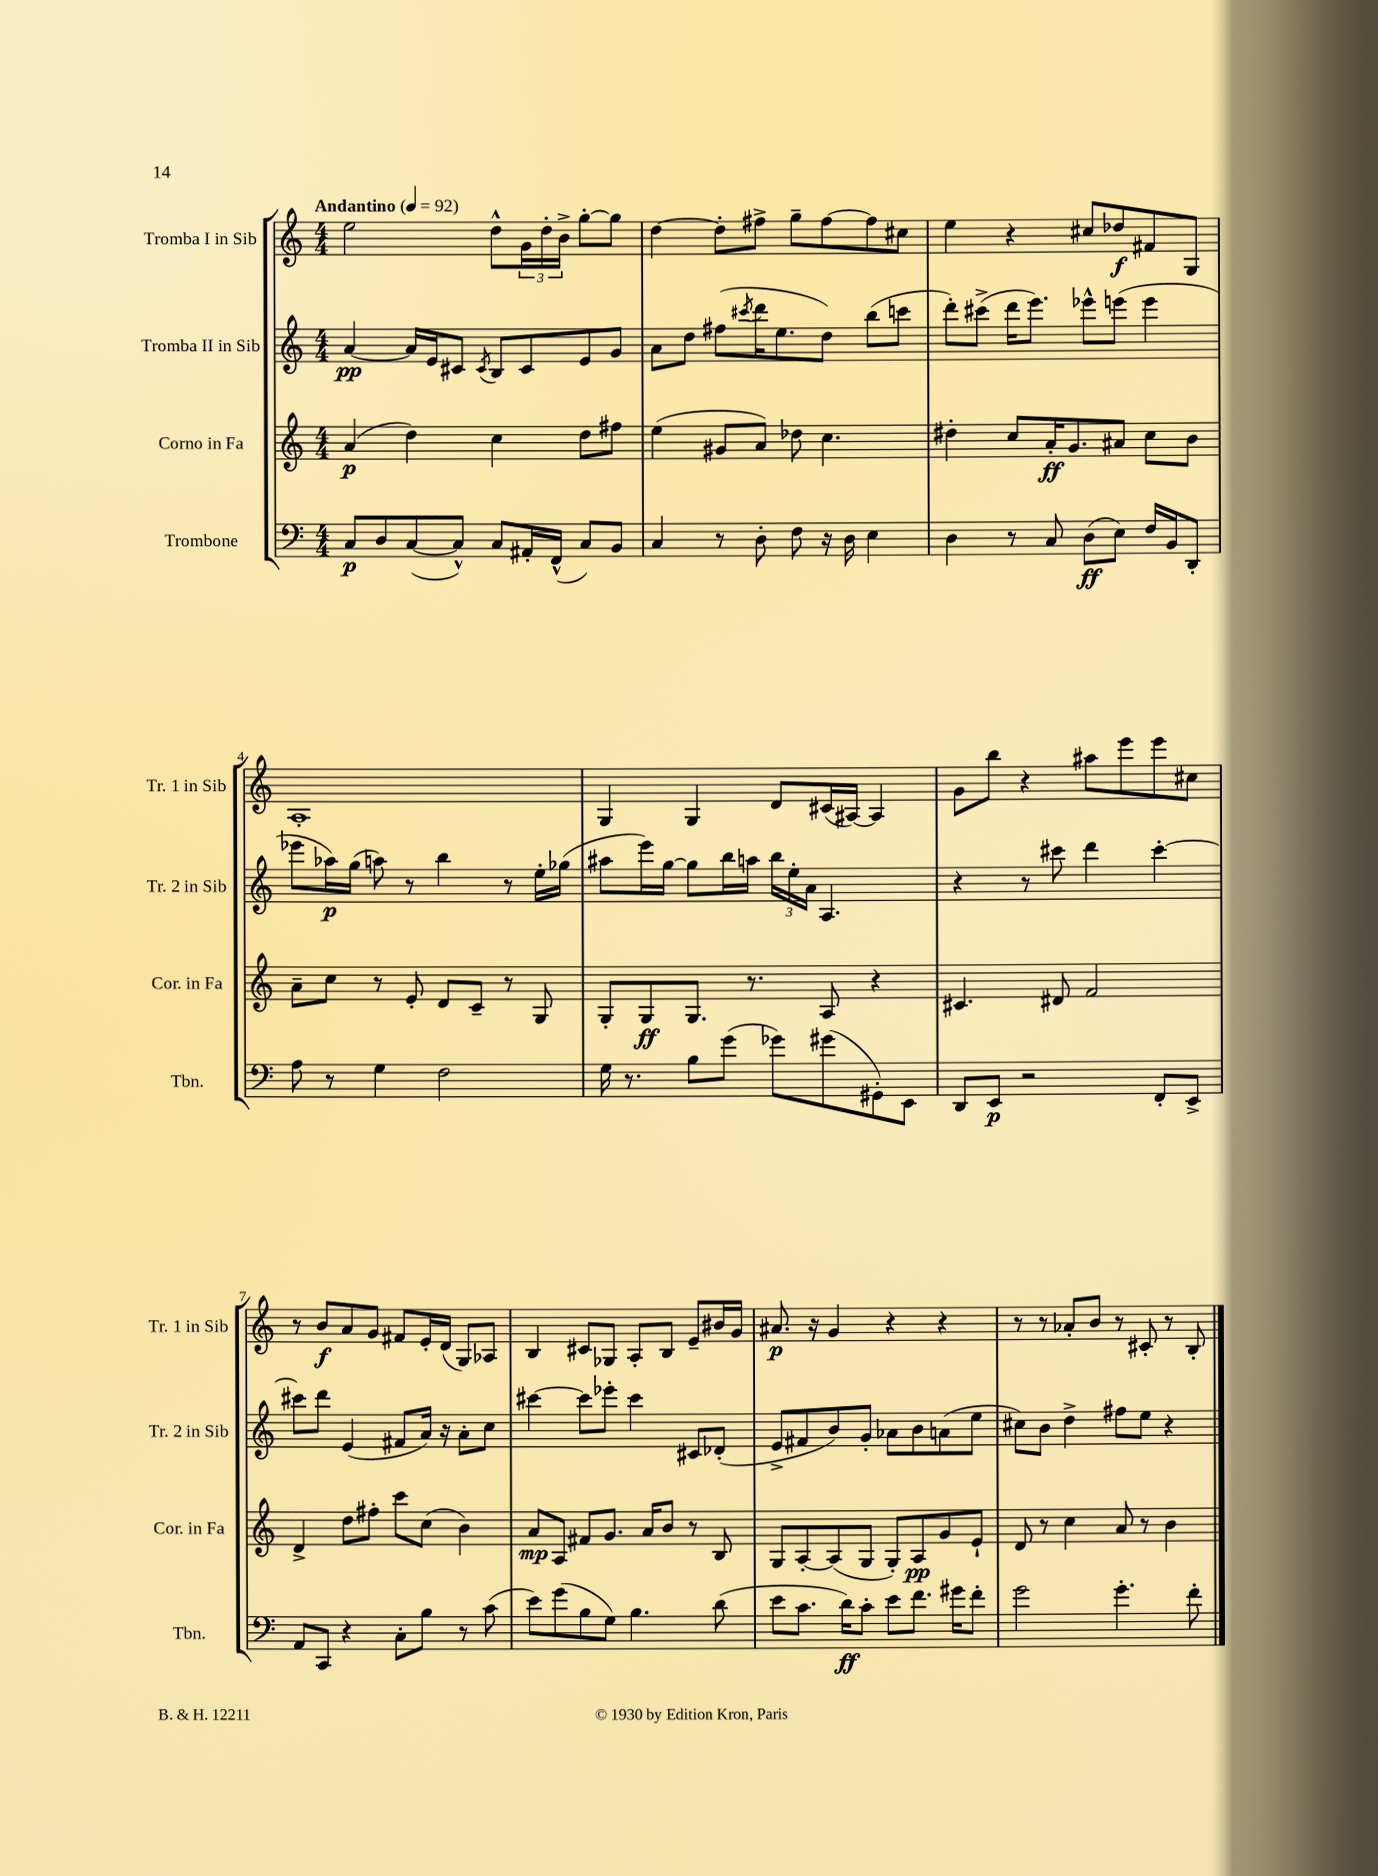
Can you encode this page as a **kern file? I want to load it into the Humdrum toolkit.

**kern	**kern	**kern	**kern
*staff4	*staff3	*staff2	*staff1
*clefF4	*clefG2	*clefG2	*clefG2
*k[]	*k[]	*k[]	*k[]
*M4/4	*M4/4	*M4/4	*M4/4
*MM92	*MM92	*MM92	*MM92
8C/L	(4a/	[4a/	2ee\
8D/	.	.	.
([8C/	4dd\)	16a/]LL	.
.	.	16e/J	.
8C^^/]J)	.	8c#/J	.
.	.	8qc#/	.
8C/L	4cc\	8B/L	8dd^^\L
16AA#'/L	.	8c#/	24g\L
.	.	.	24dd'\
(16FF^^/JJ	.	.	.
.	.	.	24b^\JJ
8C/L)	8dd\L	8e/	[8gg'\L
8BB/J	8ff#\J	8g/J	8gg\]J
=	=	=	=
4C/	(4ee\	8a\L	[4dd\
.	.	8dd\J	.
8r	8g#/L	(8ff#\L	8dd'\]L
.	.	8qccc#/	.
8D'\	8a/J)	16ddd\K	8ff#^\J
.	.	8.ee\	.
8F\	8dd-\	.	8gg~\L
16r	4.cc\	8dd\J)	[8ff#\
16D\	.	.	.
4E\	.	(8bb\L	8ff#\]
.	.	8ccc\J	8cc#\J
=	=	=	=
4D\	4dd#'\	8ddd'\L)	4ee\
.	.	(8ccc#^\J	.
8r	8cc/L	16ddd\LK	4r
.	.	8.eee\J)	.
8C/	16a'/K	.	.
.	8.g/	.	.
(8D\L	.	8eee-^^\L	8cc#/L
8E\J)	8a#/J	(8eee\J	8dd-/
16F/LL	8cc\L	4eee\	8f#/
16BB/J	.	.	.
8DD'/J	8b\J	.	8G/J
=	=	=	=
8A\	8a~\L	8eee-\L	1A'
8r	8cc\J	16aa-\L)	.
.	.	(16gg\JJ	.
4G\	8r	8aa\)	.
.	8e'/	8r	.
2F\	8d/L	4bb\	.
.	8c~/J	.	.
.	8r	8r	.
.	8G/	16ee'\LL	.
.	.	(16gg-\JJ	.
=	=	=	=
16G\	8G'/L	8aa#\L	4G/
8.r	.	.	.
.	8G/	16eee\L)	.
.	.	[16gg\JJ	.
8B\L	8.G/J	8gg\]L	4G/
(8g\J	.	16bb\L	.
.	8.r	16aa\JJ	.
8g-\L)	.	24bb\LL	8d/L
.	.	24ee'\	.
.	.	24a\JJ	.
(8g#\	8A/	4.A/	(16c#/L
.	.	.	[16A#/JJ)
8GG#'\)	4r	.	4A#/]
8EE\J	.	.	.
=	=	=	=
8DD/L	4.c#/	4r	8g\L
8EE/J	.	.	8bb\J
2r	.	8r	4r
.	8d#/	8ccc#\	.
.	2f/	4ddd\	8aa#\L
.	.	.	8eee\
8FF'/L	.	[4ccc#'\	8eee\
8EE^/J	.	.	8cc#\J
=	=	=	=
8AA/L	4d^/	8ccc#\]L	8r
8CC/J	.	8ddd\J	8b/L
4r	8dd\L	(4e/	8a/
.	8ff#'\J	.	8g/J
8C'\L	8ccc\L	8f#/L	8f#/L
8B\J	(8cc\J	16a/Jk)	16e'/L
.	.	16r	(16d/JJ
8r	4b\)	8a'\L	8G/L)
(8c\	.	8cc\J	8A-/J
=	=	=	=
8e\L)	8a/L	[4ccc#\	4B/
(8g\	8A/J	.	.
8B\	8f#/L	8ccc#\]L	8c#/L
8G\J)	8.g/J	8eee-'\J	8G-/J
4.B\	.	4ccc#\	8A'/L
.	16a/LK	.	.
.	8b/J	.	8B/J
.	8r	8c#/L	8e~/L
(8d\	8B/	(8d-'/J	16b#/L
.	.	.	16g/JJ
=	=	=	=
8e\L	8G/L	8e^/L	8.a#/
8.c\J	[8A'/	8f#/	.
.	.	.	16r
.	(8A/]	8b/)	4g/
16d\LK)	.	.	.
8c'\J	8G/J	8g'/J	.
8e\L	8G'/L)	8a-\L	4r
8.f\J	8A/	8b\	.
.	8g/	(8a\	4r
16g#\LK	.	.	.
8f'\J	8e`/J	8ee\J	.
=	=	=	=
2g\	8d/	8cc#\L)	8r
.	8r	8b\J	8r
.	4cc\	4dd^\	8a-'/L
.	.	.	8b/J
4.g'\	8a/	8ff#\L	8r
.	8r	8ee\J	8c#'/
.	4b\	4r	8r
8f'\	.	.	8B'/
==	==	==	==
*-	*-	*-	*-
